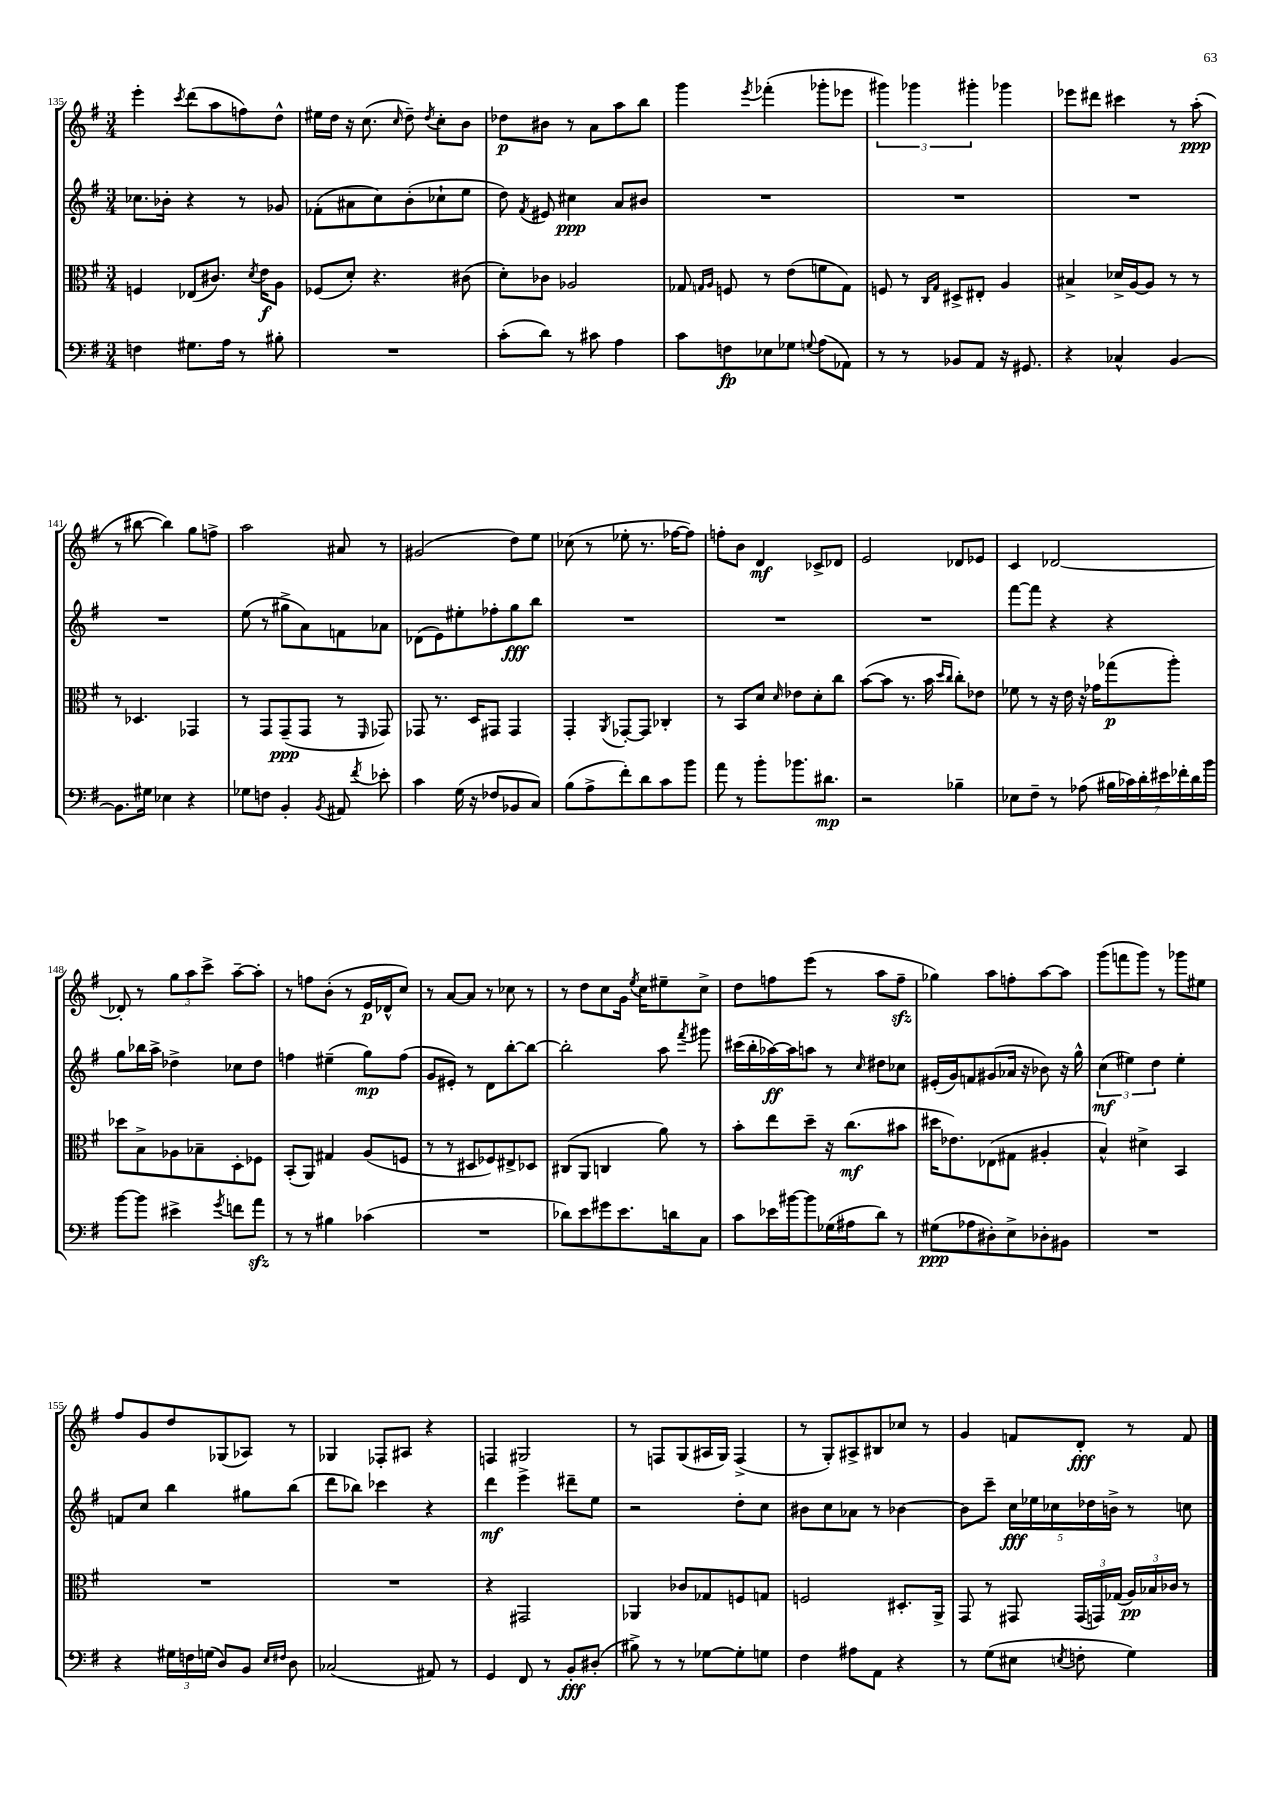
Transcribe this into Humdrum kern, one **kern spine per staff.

**kern	**dynam	**kern	**dynam	**kern	**dynam	**kern	**dynam
*part4	*part4	*part3	*part3	*part2	*part2	*part1	*part1
*staff4	*staff4	*staff3	*staff3	*staff2	*staff2	*staff1	*staff1
*clefF4	*	*clefC3	*	*clefG2	*	*clefG2	*
*k[f#]	*	*k[f#]	*	*k[f#]	*	*k[f#]	*
*M3/4	*	*M3/4	*	*M3/4	*	*M3/4	*
=135	=135	=135	=135	=135	=135	=135	=135
4Fn\	.	4Fn/	.	8.cc-X\L	.	4eee'\	.
.	.	.	.	16b-X'\Jk	.	.	.
.	.	.	.	.	.	8qccc/	.
8.G#X\L	.	(8E-X/L	.	4r	.	(8ddd\L	.
.	.	8.c#X/J)	.	.	.	8aa\	.
16A\Jk	.	.	.	.	.	.	.
8r	.	.	.	8r	.	8ffn\)	.
.	.	8qd/	.	.	.	.	.
.	.	16e\KL	f	.	.	.	.
8B#X'\	.	8A\J	.	8g-X/	.	8dd^^\J	.
=136	=136	=136	=136	=136	=136	=136	=136
2.r	.	(8F-X/L	.	(8f-X'\L	.	16ee#X\LL	.
.	.	.	.	.	.	16dd\JJ	.
.	.	8d'/J)	.	8a#X\	.	16r	.
.	.	.	.	.	.	(8.cc\	.
.	.	4.r	.	8cc\)	.	.	.
.	.	.	.	.	.	16qqcc/	.
.	.	.	.	(8b'\	.	8dd~\)	.
.	.	.	.	.	.	8qdd/	.
.	.	.	.	8cc-X`\	.	8cc'\L	.
.	.	(8c#X\	.	8ee\J	.	8b\J	.
=137	=137	=137	=137	=137	=137	=137	=137
(8c'\L	.	8d'\L)	.	8dd\)	.	8dd-X\L	p
.	.	.	.	8qf#/	.	.	.
8d\J)	.	8c-X\J	.	8e#X/	.	8b#X\J	.
8r	.	2A-X/	.	4cc#X\	ppp	8r	.
8c#X\	.	.	.	.	.	8a\L	.
4A\	.	.	.	8a/L	.	8aa\	.
.	.	.	.	8b#X/J	.	8bb\J	.
=138	=138	=138	=138	=138	=138	=138	=138
8c\L	.	8G-X/	.	2.r	.	4ggg\	.
.	.	16qqGn/LL	.	.	.	.	.
.	.	16qqA/JJ	.	.	.	.	.
8Fn\	fp	8Fn/	.	.	.	.	.
.	.	.	.	.	.	8qeee/	.
8E-X\	.	8r	.	.	.	(4fff-X'\	.
8G-X\J	.	(8e\L	.	.	.	.	.
8qqGn/	.	.	.	.	.	.	.
(8A\L	.	8fn\	.	.	.	8ggg-X'\L	.
8AA-X\J)	.	8G\J)	.	.	.	8eee-X\J	.
=139	=139	=139	=139	=139	=139	=139	=139
8r	.	8Fn/	.	2.r	.	6ggg#X\)	.
8r	.	8r	.	.	.	.	.
.	.	.	.	.	.	6ggg-X\	.
.	.	16qqC/LL	.	.	.	.	.
.	.	16qqG/JJ	.	.	.	.	.
8BB-X/L	.	8D#X^/L	.	.	.	.	.
.	.	.	.	.	.	6ggg#X'\	.
8AA/J	.	8E#X'/J	.	.	.	.	.
16r	.	4A/	.	.	.	4ggg-X\	.
8.GG#X/	.	.	.	.	.	.	.
=140	=140	=140	=140	=140	=140	=140	=140
4r	.	4B#X^/	.	2.r	.	8eee-X\L	.
.	.	.	.	.	.	8ddd#X\J	.
4C-X^^/	.	16d-X^/LL	.	.	.	4ccc#X\	.
.	.	[16A/J	.	.	.	.	.
.	.	8A/J]	.	.	.	.	.
[4BB/	.	8r	.	.	.	8r	.
.	.	8r	.	.	.	(8aa'\	ppp
!!LO:LB:g=z
=141	=141	=141	=141	=141	=141	=141	=141
8.BB\L]	.	8r	.	2.r	.	8r	.
.	.	4.D-X/	.	.	.	[8bb#X\	.
16G#X\Jk	.	.	.	.	.	.	.
4E-X\	.	.	.	.	.	4bb#\])	.
4r	.	4GG-X/	.	.	.	8gg\L	.
.	.	.	.	.	.	8ffn^\J	.
=142	=142	=142	=142	=142	=142	=142	=142
8G-X\L	.	8r	.	(8ee\	.	2aa\	.
8Fn\J	.	8GG/L	.	8r	.	.	.
4BB'/	.	(8GG~/	ppp	8gg#X^\L	.	.	.
.	.	8GG/J	.	8a\)	.	.	.
8qBB/	.	.	.	.	.	.	.
8AA#X/	.	8r	.	8fn\	.	8a#X/	.
8qf#/	.	16qqFF#/	.	.	.	.	.
8e-X'\	.	8GG-X/)	.	8a-X\J	.	8r	.
=143	=143	=143	=143	=143	=143	=143	=143
4c\	.	8GG-X/	.	(8d-X\L	.	(2g#X/	.
.	.	8.r	.	8e\)	.	.	.
(16G\	.	.	.	8ee#X'\	.	.	.
16r	.	16D/KL	.	.	.	.	.
8F-X/L	.	8GG#X/J	.	8ff-X'\	.	.	.
8BB-X/	.	4GG#/	.	8gg\	fff	8dd\L)	.
8C/J)	.	.	.	8bb\J	.	8ee\J	.
=144	=144	=144	=144	=144	=144	=144	=144
(8B\L	.	4GG'/	.	2.r	.	(8cc-X\	.
8A^\	.	.	.	.	.	8r	.
.	.	8qAA/	.	.	.	.	.
8f#'\)	.	[8GG-X'/L	.	.	.	8ee-X'\	.
8d\	.	8GG-/J]	.	.	.	8.r	.
8c\	.	4C-X'/	.	.	.	.	.
.	.	.	.	.	.	[16ff-X\KL	.
8b\J	.	.	.	.	.	8ff-\J])	.
=145	=145	=145	=145	=145	=145	=145	=145
8a\	.	8r	.	2.r	.	8ffn'\L	.
8r	.	8BB/L	.	.	.	8b\J	.
8b'\L	.	8d/J	.	.	.	4d/	mf
.	.	16qqd/	.	.	.	.	.
8.b-X\	.	8e-X\L	.	.	.	.	.
.	.	8d'\	.	.	.	8c-X^/L	.
8.d#X\J	mp	.	.	.	.	.	.
.	.	8cc\J	.	.	.	8d-X/J	.
=146	=146	=146	=146	=146	=146	=146	=146
2r	.	([8b\L	.	2.r	.	2e/	.
.	.	8b\J]	.	.	.	.	.
.	.	8.r	.	.	.	.	.
.	.	16b\	.	.	.	.	.
.	.	16qqdd/LL	.	.	.	.	.
.	.	16qqcc/JJ	.	.	.	.	.
4B-X~\	.	8cc'\L)	.	.	.	8d-X/L	.
.	.	8e-X\J	.	.	.	8e-X/J	.
=147	=147	=147	=147	=147	=147	=147	=147
8E-X\L	.	8f-X\	.	[8fff#\L	.	4c/	.
8F#~\J	.	8r	.	8fff#\J]	.	.	.
8r	.	16r	.	4r	.	[2d-X/	.
.	.	16e\	.	.	.	.	.
(8A-X\	.	16r	.	.	.	.	.
.	.	16g-X\KL	.	.	.	.	.
28B#X\LL	.	(8gg-X\	p	4r	.	.	.
28c-X\)	.	.	.	.	.	.	.
28d'\	.	.	.	.	.	.	.
28e#X\	.	.	.	.	.	.	.
.	.	8aa'\J)	.	.	.	.	.
28f-X'\	.	.	.	.	.	.	.
28d\	.	.	.	.	.	.	.
28b\JJ	.	.	.	.	.	.	.
!!LO:LB:g=z
=148	=148	=148	=148	=148	=148	=148	=148
[8b\L	.	8dd-X\L	.	8gg\L	.	8d-X'/]	.
8b\J]	.	8B^\	.	16bb-X\L	.	8r	.
.	.	.	.	16aa^\JJ	.	.	.
4e#X^\	.	8A-X\	.	4dd-X^\	.	12gg\L	.
.	.	.	.	.	.	12aa\	.
.	.	8B-X~\	.	.	.	.	.
.	.	.	.	.	.	12ccc^\J	.
8qg/	.	.	.	.	.	.	.
8fn\L	.	8D'\	.	8cc-X\L	.	[8aa~\L	.
8azz\J	.	8F-X\J	.	8dd-\J	.	8aa'\J]	.
=149	=149	=149	=149	=149	=149	=149	=149
8r	.	(8BB'/L	.	4ffn\	.	8r	.
8r	.	8AA/J)	.	.	.	8ffn\L	.
4B#X\	.	4G#X/	.	(4ee#X~\	.	(8b'\J	.
.	.	.	.	.	.	8r	.
(4c-X\	.	(8A/L	.	8gg\L)	mp	16e/LL	p
.	.	.	.	.	.	16d-X^^/J	.
.	.	8Fn/J	.	(8ff\J	.	8cc/J)	.
=150	=150	=150	=150	=150	=150	=150	=150
2.r	.	8r	.	8g/L	.	8r	.
.	.	8r	.	8e#X'/J)	.	[8a/L	.
.	.	8D#X/L	.	8r	.	8a/J]	.
.	.	8F-X/)	.	8d\L	.	8r	.
.	.	8E#X^/	.	[8bb'\	.	8cc-X\	.
.	.	8D-X/J	.	8bb\J_	.	8r	.
=151	=151	=151	=151	=151	=151	=151	=151
8d-X\L)	.	(8C#X/L	.	2bb'\]	.	8r	.
8e\	.	8AA/J	.	.	.	8dd\L	.
8g#X\	.	4Cn/	.	.	.	8cc\	.
8.e\	.	.	.	.	.	16g\Jk	.
.	.	.	.	.	.	8qee/	.
.	.	.	.	.	.	16cc\KL	.
.	.	8a\)	.	8aa\	.	8ee#X~\	.
16dn\k	.	.	.	.	.	.	.
.	.	.	.	8qfff#/	.	.	.
8C\J	.	8r	.	8ggg#X\	.	8cc^\J	.
=152	=152	=152	=152	=152	=152	=152	=152
8c\L	.	8b'\L	.	(16ccc#X\LL	.	8dd\L	.
.	.	.	.	16bb'\	.	.	.
16e-X\L	.	8ee\	.	[16aa-X\)	ff	8ffn\	.
[16b#X\J	.	.	.	16aa-\J]	.	.	.
8b#\]	.	8dd~\J	.	8aan\J	.	(8eee\J	.
(16G-X\L	.	16r	.	8r	.	8r	.
16A#X\J	.	(8.cc\L	mf	.	.	.	.
.	.	.	.	16qqcc/	.	.	.
8d\J)	.	.	.	8dd#X\L	.	8aa\L	.
8r	.	8b#X\J	.	8cc-X\J	.	8ffzz~\J	.
=153	=153	=153	=153	=153	=153	=153	=153
(8G#X\L	ppp	16dd#X\KL	.	(16e#X'/LL	.	4gg-X\)	.
.	.	8.e-X\)	.	16g/J)	.	.	.
8A-X\	.	.	.	8fn/	.	.	.
8D#X'\)	.	(8E-X\	.	(8g#X/	.	8aa\L	.
8E^\	.	8G#X\J	.	16a-X/Jk	.	8ffn'\	.
.	.	.	.	16r	.	.	.
8D-X'\	.	4A#X'/	.	8b-X\)	.	[8aa\	.
8BB#X\J	.	.	.	16r	.	8aa\J]	.
.	.	.	.	16gg^^\	.	.	.
=154	=154	=154	=154	=154	=154	=154	=154
2.r	.	4B^^/)	.	(6cc\	mf	(8ggg\L	.
.	.	.	.	.	.	8fffn\	.
.	.	.	.	6ee#X\)	.	.	.
.	.	4d#X^\	.	.	.	8ggg\J)	.
.	.	.	.	6dd\	.	.	.
.	.	.	.	.	.	8r	.
.	.	4BB/	.	4ee#'\	.	8ggg-X\L	.
.	.	.	.	.	.	8ee#X\J	.
!!LO:LB:g=z
=155	=155	=155	=155	=155	=155	=155	=155
4r	.	2.r	.	8fn/L	.	8ff#/L	.
.	.	.	.	8cc/J	.	8g/	.
24G#X\LL	.	.	.	4bb\	.	8dd/	.
24Fn\	.	.	.	.	.	.	.
(24Gn\JJ	.	.	.	.	.	.	.
8D/L)	.	.	.	.	.	(8G-X/	.
8BB/J	.	.	.	8gg#X\L	.	8A-X/J)	.
16qqE/LL	.	.	.	.	.	.	.
16qqF#X/JJ	.	.	.	.	.	.	.
8D\	.	.	.	(8bb\J	.	8r	.
=156	=156	=156	=156	=156	=156	=156	=156
(2C-X/	.	2.r	.	8ddd\L	.	4G-X/	.
.	.	.	.	8bb-X\J)	.	.	.
.	.	.	.	4ccc-X\	.	8F-X'/L	.
.	.	.	.	.	.	8A#X/J	.
8AA#X/)	.	.	.	4r	.	4r	.
8r	.	.	.	.	.	.	.
=157	=157	=157	=157	=157	=157	=157	=157
4GG/	.	4r	.	4ddd\	mf	4Fn/	.
8FF#/	.	2GG#X/	.	4eee^\	.	2G#X/	.
8r	.	.	.	.	.	.	.
8BB'/L	fff	.	.	8ddd#X~\L	.	.	.
(8D#X'/J	.	.	.	8ee\J	.	.	.
=158	=158	=158	=158	=158	=158	=158	=158
8B#X^\)	.	4AA-X/	.	2r	.	8r	.
8r	.	.	.	.	.	8Fn/L	.
8r	.	8c-X/L	.	.	.	(8G/	.
[8G-X\L	.	8G-X/	.	.	.	16A#X/L	.
.	.	.	.	.	.	16G/JJ)	.
8G-'\]	.	8Fn/	.	8dd'\L	.	(4F^/	.
8Gn\J	.	8Gn/J	.	8cc\J	.	.	.
=159	=159	=159	=159	=159	=159	=159	=159
4F#\	.	2Fn/	.	8b#X\L	.	8r	.
.	.	.	.	8cc\	.	8G'/L)	.
8A#X\L	.	.	.	8a-X\J	.	8A#X^/	.
8AA\J	.	.	.	8r	.	8B#X/	.
4r	.	8.D#X'/L	.	[4b-X\	.	8cc-X/J	.
.	.	.	.	.	.	8r	.
.	.	16AA^/Jk	.	.	.	.	.
=160	=160	=160	=160	=160	=160	=160	=160
8r	.	8GG/	.	8b-\L]	.	4g/	.
(8G\L	.	8r	.	8ccc~\J	.	.	.
8E#X\J	.	8GG#X/	.	20cc\LL	fff	8fn/L	.
.	.	.	.	20ee-X\	.	.	.
.	.	.	.	20cc-X\	.	.	.
8qEn/	.	.	.	.	.	.	.
8Fn'\	.	(24GG#/LL	.	.	.	8d'/J	fff
.	.	.	.	20dd-X\	.	.	.
.	.	24GGn/)	.	.	.	.	.
.	.	.	.	20bn^\JJ	.	.	.
.	.	(24G-X/JJ	.	.	.	.	.
4G\)	.	24A/LL)	pp	8r	.	8r	.
.	.	24B-X/	.	.	.	.	.
.	.	24c-X/JJ	.	.	.	.	.
.	.	8r	.	8ccn\	.	8f/	.
==	==	==	==	==	==	==	==
*-	*-	*-	*-	*-	*-	*-	*-
